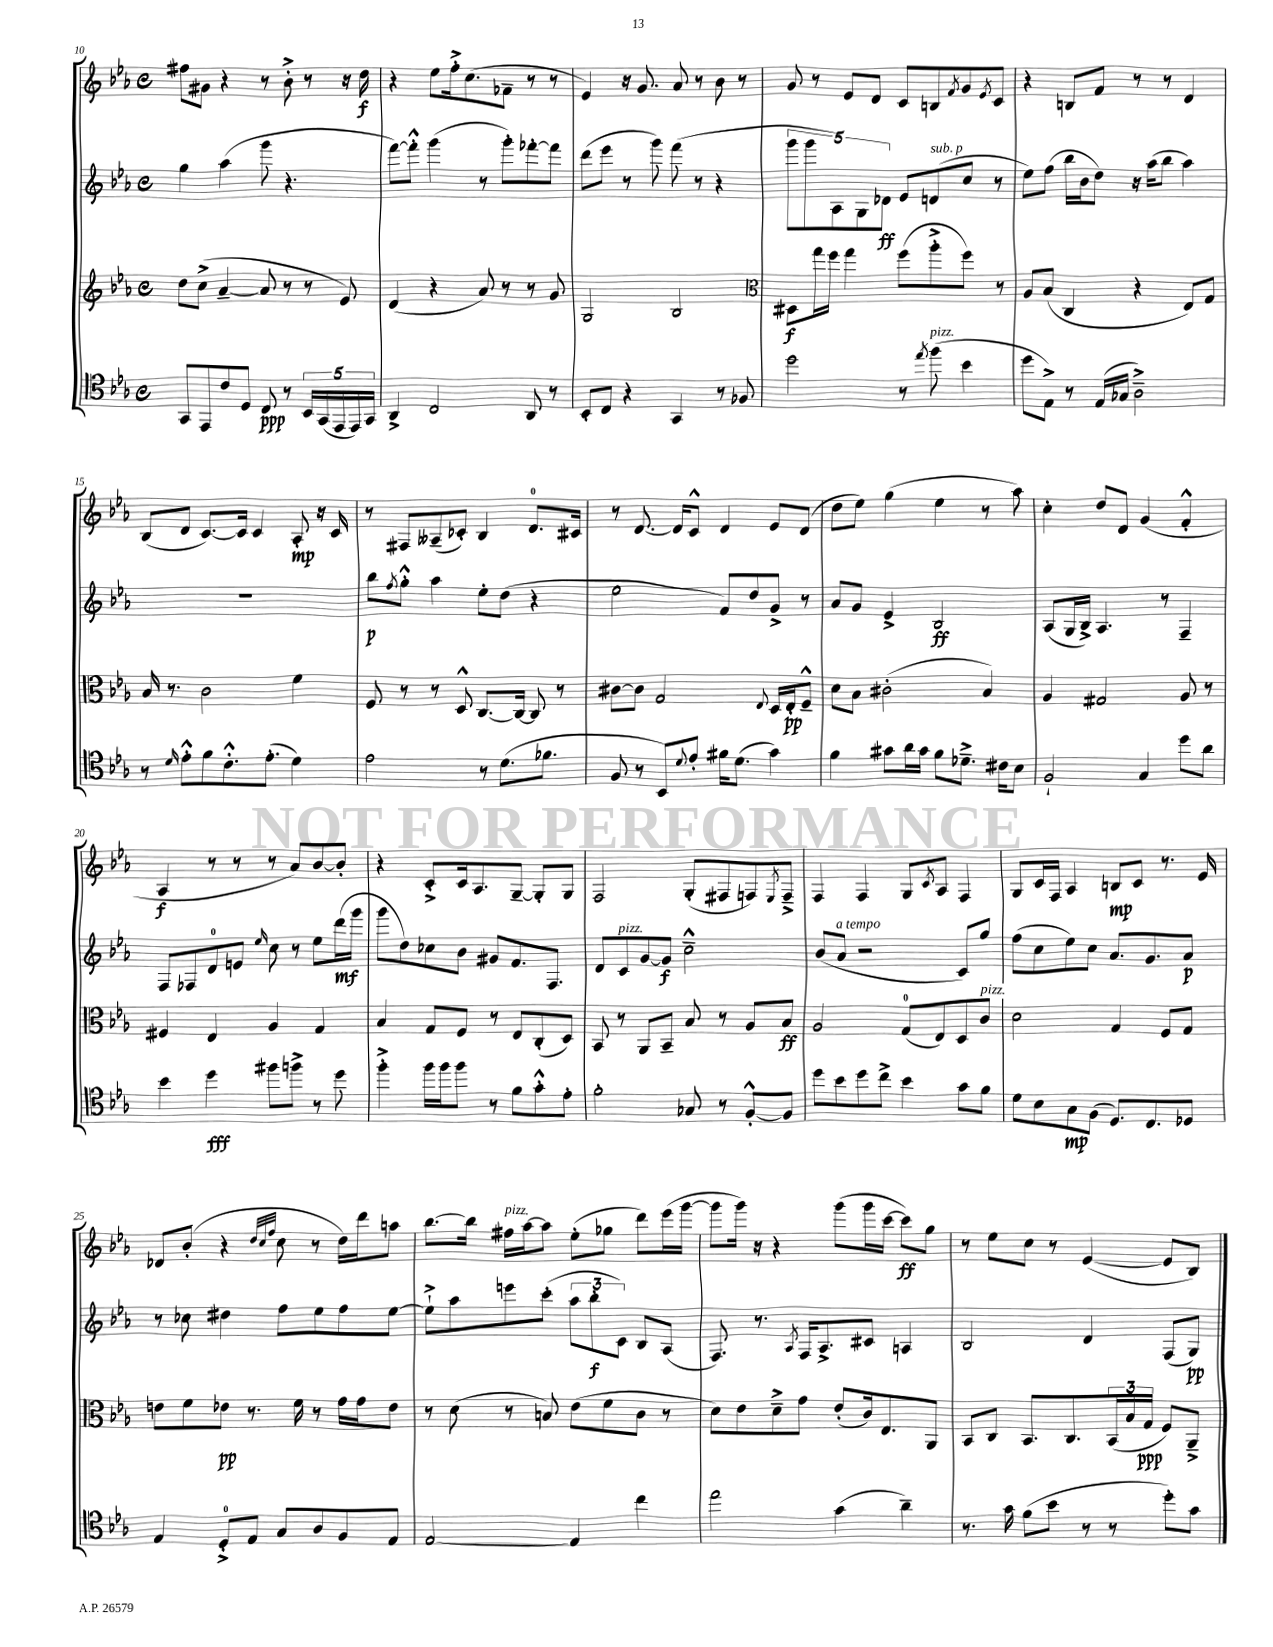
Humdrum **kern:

**kern	**kern	**kern	**kern
*staff4	*staff3	*staff2	*staff1
*clefC4	*clefG2	*clefG2	*clefG2
*k[b-e-a-]	*k[b-e-a-]	*k[b-e-a-]	*k[b-e-a-]
*M4/4	*M4/4	*M4/4	*M4/4
*met(c)	*met(c)	*met(c)	*met(c)
8GG/L	8dd\L	4gg\	8ff#\L
8EE-/	(8cc^\J	.	8g#\J
8c/	[4a-~/	(4aa-\	4r
8D/J	.	.	.
8C/	8a-/]	8ggg\	8r
8r	8r	4.r	8b-'^\
20BB-/LL	8r	.	8r
(20GG/	.	.	.
20EE-/	.	.	.
.	8e-/)	.	16r
20EE-/)	.	.	.
.	.	.	16dd\
20GG/JJ	.	.	.
=	=	=	=
4AA-^/	(4d/	[8fff\L)	4r
.	.	8fff'^^\]J	.
2C/	4r	(4ggg\	8ee-\L
.	.	.	16ff'^\k
.	.	.	(8.cc\
.	8a-/)	8r	.
.	8r	8ggg'\L)	8f-~\J
8AA-/	8r	[8fff-'\	8r
8r	8g/	8fff-\]J	8r
=	=	=	=
8BB-'/L	2G/	(8ddd\L	4e-/)
8C/J	.	8eee-\J	.
4r	.	8r	16r
.	.	.	8.g/
.	.	8ggg\)	.
4GG/	2B-/	(8fff\	8a-/
.	.	8r	8r
8r	.	4r	8b-\
8F-/	.	.	8r
=	=	=	=
*	*clefC3	*	*
2dd\	8D#\L	10ggg\L	8g/
.	.	10ggg\	.
.	16gg\L	.	8r
.	16ff\JJ	.	.
.	.	10A-\)	.
.	4gg\	.	8e-/L
.	.	10G\	.
.	.	.	8d/J
.	.	10d-\J	.
8r	(8ff\L	8e-/L	8c/L
8qee-/	.	.	.
(8ff\	8aa-'^\	(8d/	8B/
.	.	.	8qf/
4b-\	8ff\J)	8cc/J	8g/
.	.	.	8qe-/
.	8r	8r	8c/J
=	=	=	=
8dd\L	8A-/L	8ee-\L)	4r
8E-^\J)	(8B-/J	(8ff\J	.
8r	4C/	16bb-\LL	8B/L
.	.	16b-\J	.
(16E-/LL	.	8dd\J)	8f/J
16G-/JJ	.	.	.
2A-~^\)	4r	16r	8r
.	.	(16aa-\LK	.
.	.	8bb-\J	8r
.	8E-/L)	4aa-\)	4d/
.	8G/J	.	.
=	=	=	=
8r	16B-/	1r	(8B-/L
.	8.r	.	.
16qqd/	.	.	.
8e-'^^\L	.	.	8d/J
8f\	2c\	.	[8.c/L)
8.c'^^\	.	.	.
.	.	.	16c/]Jk
.	.	.	4c/
(8.e-'\J	.	.	.
4d\)	4f\	.	8A-'/
.	.	.	16r
.	.	.	16c/
=	=	=	=
2e-\	8F/	8bb-\L	8r
.	.	8qff/	.
.	8r	8gg'^^\J	8F#/L
.	8r	4aa-\	(8A--~/
.	8D^^/	.	8c-'/J)
8r	[8.C/L	8ee-'\L	4B-/
(8.d\L	.	(8dd\J	.
.	16C/_Jk	.	.
.	8C/]	4r	8.d/L
8.f-\J	.	.	.
.	8r	.	.
.	.	.	16c#/Jk
=	=	=	=
8F/	[8c#\L	2ee-\	8r
8r	8c#\]J	.	[8.d/
8BB-/L)	2G/	.	.
.	.	.	16d/]LK
8qqd/	.	.	.
8e-'/J	.	.	8c^^/J
16f#\LK	.	8f/L)	4d/
(8.d\J	.	.	.
.	.	8dd/	.
.	8qqE-/	.	.
4g\)	16D/LL	8g^/J	8e-/L
.	16E-'/J	.	.
.	8F~^^/J	8r	(8d/J
=	=	=	=
4f\	8d\L	8a-/L	8dd\L
.	8B-\J	8g/J	8ee-\J)
8g#\L	(2c#'\	4e-^/	(4gg\
16a-\L	.	.	.
16g#\JJ	.	.	.
8f\L	.	2B-/	4ee-\
8.d-~^\J	.	.	.
.	4B-/)	.	8r
16c#\LK	.	.	.
8B-\J	.	.	8aa-\)
=	=	=	=
2F`/	4A-/	(8A-/L	4cc'\
.	.	16G/L	.
.	.	16B-^/JJ)	.
.	2G#/	4.A-/	8dd/L
.	.	.	8d/J
4G/	.	.	(4g/
.	.	8r	.
8dd\L	8A-/	4F~/	4f'^^/
8a-\J	8r	.	.
=	=	=	=
4b-\	4F#/	8F/L	4A-/
.	.	8F-/	.
4dd\	4E-/	8d/	8r
.	.	8e/J	8r
.	.	16qqee-/	.
8ff#\L	4A-/	8cc\	8r
8ff^\J	.	8r	8a-/L)
8r	4G/	8ee-\L	[8b-/
8dd\	.	(16ddd\L	8b-'/]J
.	.	16ggg\JJ	.
=	=	=	=
4ff'^\	4B-/	8ggg\L	4r
.	.	8dd\)	.
16ff\LL	8G/L	8cc-\	8c'^/L
16ff\J	.	.	.
8ff\J	8F/J	8b-\J	16c/k
.	.	.	8.A-/
8r	8r	8g#/L	.
8f\L	8E-/L	8.f/	[8G~/J
8g'^^\	(8C'/	.	8G'/]L
.	.	8.F/J	.
8e-'\J	8D/J)	.	8G/J
=	=	=	=
2f'\	8BB-/	8d/L	2F/
.	8r	8c/	.
.	8AA-/L	[8g/	.
.	8BB-~/J	8g/]J	.
8G-/	8B-/	2cc~^^\	(8G'/L
8r	8r	.	8F#/
[8F'^^/L	8A-/L	.	8F/)
.	.	.	8qE-/
8F/]J	8B-/J	.	8F~^/J
=	=	=	=
8dd\L	2A-/	(8b-/L	4F/
8b-\	.	8a-/J	.
8dd\	.	2r	4F/
8cc^\J	.	.	.
4b-\	(8G/L	.	8G/L
.	.	.	8qc/
.	8E-/)	.	8A-/J
8g\L	8D/	8c/L)	4F/
8f\J	8c/J	8gg/J	.
=	=	=	=
8d\L	2d\	(8ff\L	8G/L
8B-\	.	8cc\	16c/L
.	.	.	16F/JJ
8G\	.	8ee-\)	4A-/
(8F\J	.	8cc\J	.
8.D/L)	4G/	8.a-/L	8B/L
.	.	.	8c/J
8.C/	.	8.g/	.
.	8F/L	.	8.r
8D-/J	8G/J	8a-/J	.
.	.	.	16e-/
=	=	=	=
4E-/	8e\L	8r	8d-/L
.	8f\	8cc-\	(8b-'/J
8D'^/L	8e-\J	4dd#\	4r
8E-/J	8.r	.	.
.	.	.	32qqdd/LLL
.	.	.	32qqcc/
.	.	.	32qqff/JJJ
8G/L	.	8ff\L	8cc\
.	16f\	.	.
8A-/	8r	8ee-\	8r
8F/	16g\LL	8ff\	16dd\LL)
.	16g\J	.	16ddd\J
8E-/J	8e-\J	[8ee-\J	8aa\J
=	=	=	=
[2E-/	8r	8ee-`^\]L	[8.bb-\L
.	(8d\	8aa-\	.
.	.	.	16bb-\]Jk
.	8r	8eee\	16ff#\LL
.	.	.	[16aa-\J
.	8B/)	(8ccc'\J	8aa-\]J
4E-/]	(8e-\L	12aa-\L	(8ee-'\L
.	.	12bb-'\	.
.	8f\	.	8gg-\J
.	.	12c\J)	.
4cc\	8c\J	8B-/L	8ddd\L)
.	8r	(8A-/J	(16eee-\L
.	.	.	[16ggg\JJ
=	=	=	=
2ee-\	8d\L)	8.F/)	8ggg\]L
.	8e-\	.	16ggg\Jk)
.	.	8.r	16r
.	8d~^\	.	4r
.	.	8qA-/	.
.	8g\J	16F/LK	.
.	.	8.A-^/	.
(4g\	(8e-'/L	.	(8ggg\L
.	16c/k)	8c#/J	16ggg\L
.	8.E-/	.	[16ccc\JJ
4a-~\)	.	4A/	8ccc\]L)
.	8AA-/J	.	8gg\J
=	=	=	=
8.r	8BB-/L	2B-/	8r
.	8C/J	.	8ee-\L
16g\	.	.	.
(8f\L	8.BB-/L	.	8cc\J
8b-\J	.	.	8r
.	8.C/	.	.
8r	.	4d/	([4e-/
8r	(24BB-/L	.	.
.	24B-/	.	.
.	24G/JJ	.	.
8dd'\L)	8F/L)	(8F/L	8e-/]L
8g\J	8AA-~^/J	8G/J)	8B-/J)
==	==	==	==
*-	*-	*-	*-
